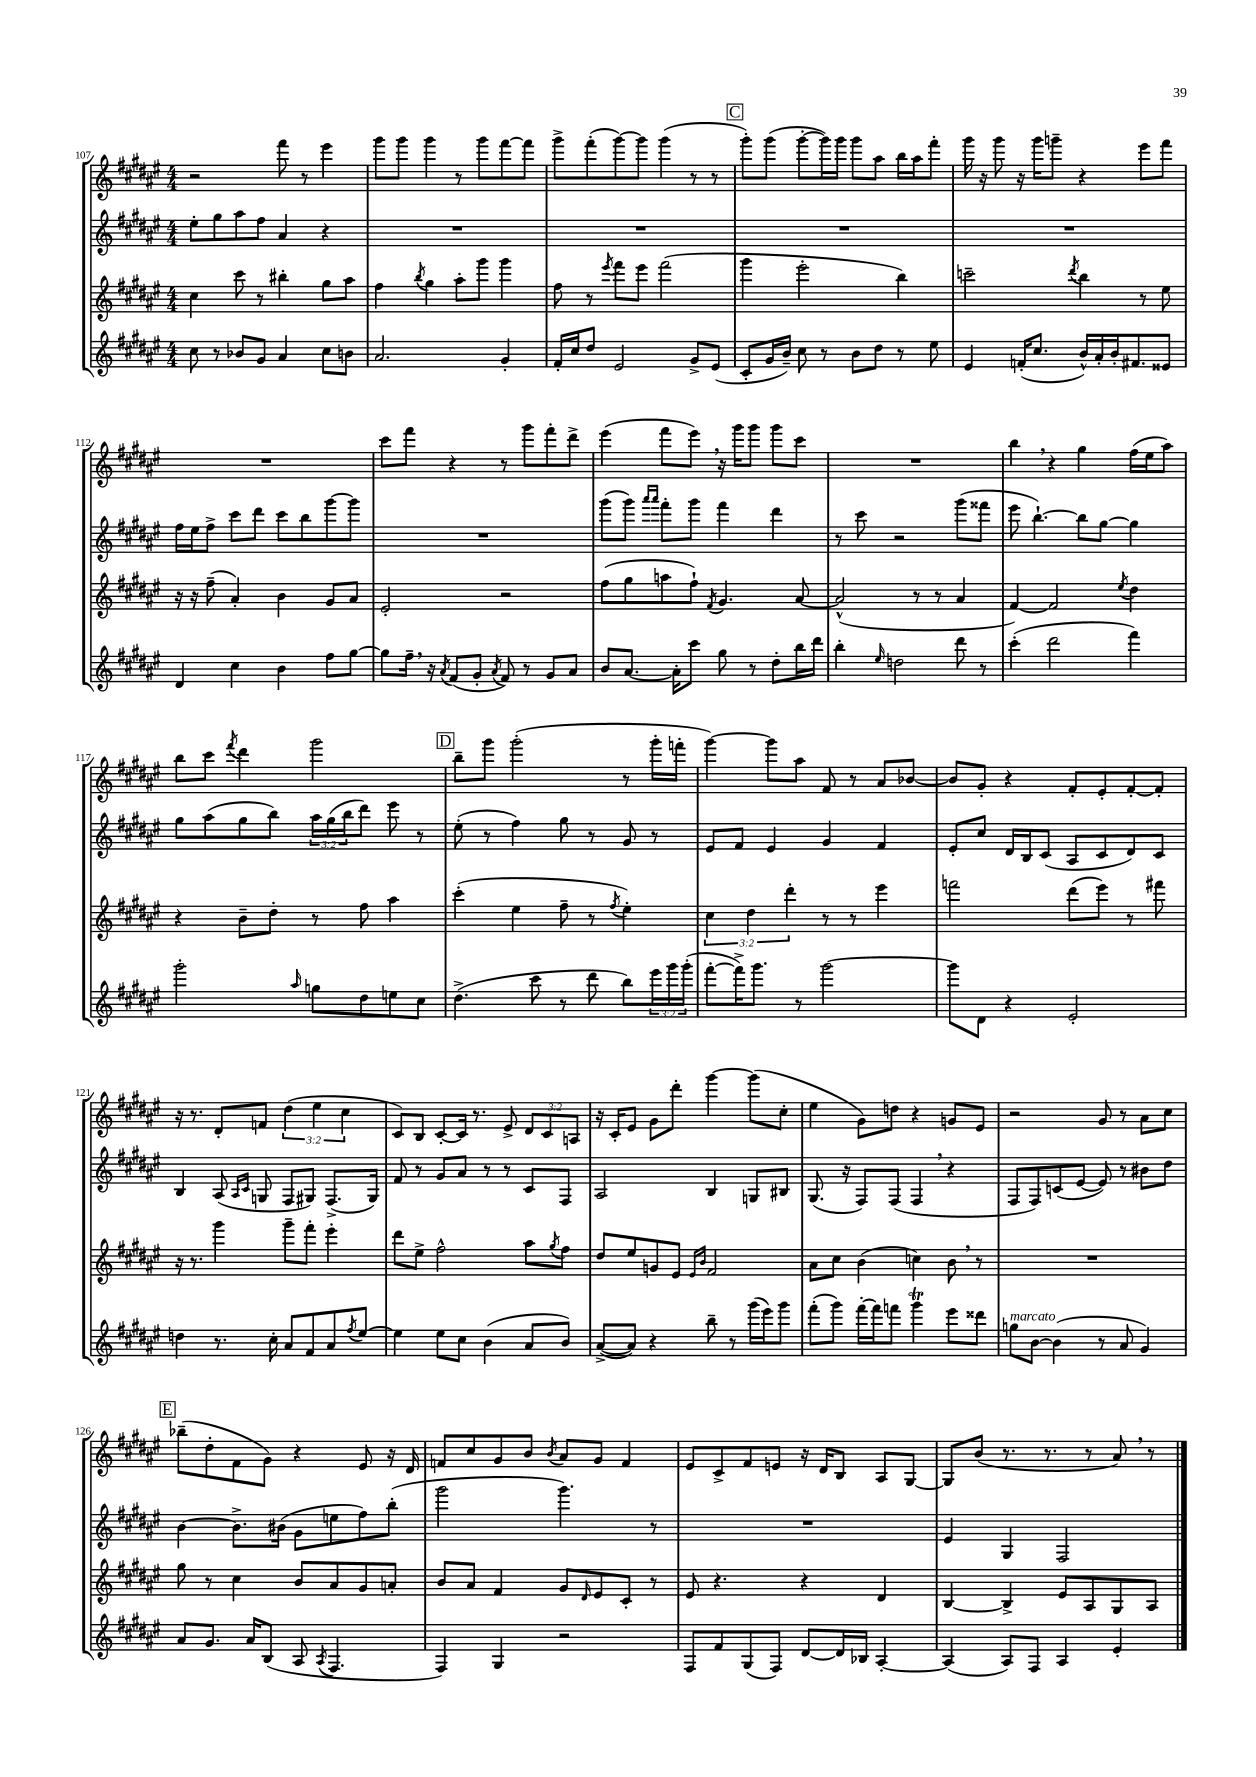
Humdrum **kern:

**kern	**kern	**kern	**kern
*part4	*part3	*part2	*part1
*staff4	*staff3	*staff2	*staff1
*clefG2	*clefG2	*clefG2	*clefG2
*k[f#c#g#d#a#e#]	*k[f#c#g#d#a#e#]	*k[f#c#g#d#a#e#]	*k[f#c#g#d#a#e#]
*M4/4	*M4/4	*M4/4	*M4/4
=107	=107	=107	=107
8cc#\	4cc#\	8ee#'\L	2r
8r	.	8gg#\	.
8b-X/L	8ccc#\	8aa#\	.
8g#/J	8r	8ff#\J	.
4a#/	4bb#X'\	4a#/	8fff#\
.	.	.	8r
8cc#\L	8gg#\L	4r	4eee#\
8bn\J	8aa#\J	.	.
=108	=108	=108	=108
2.a#/	4ff#\	1r	8ggg#\L
.	.	.	8ggg#\J
.	8qbb/	.	.
.	4gg#\	.	4ggg#\
.	8aa#'\L	.	8r
.	8ggg#\J	.	8ggg#\L
4g#'/	4ggg#\	.	[8fff#\
.	.	.	8fff#\J]
=109	=109	=109	=109
16f#'/LL	8ff#\	1r	8ggg#^\L
16cc#/J	.	.	.
8dd#/J	8r	.	(8fff#'\
.	8qeee#/	.	.
2e#/	8fff#\L	.	[8ggg#\)
.	8eee#\J	.	8ggg#\J]
.	(2fff#\	.	(4ggg#\
8g#^/L	.	.	8r
(8e#/J	.	.	8r
!!LO:REH:place=s1:t=C
=110	=110	=110	=110
8c#'/L	4ggg#\	1r	8ggg#'\L)
16g#/L	.	.	(8ggg#\J
16b~/JJ)	.	.	.
8cc#\	2eee#'\	.	[8ggg#'\L
8r	.	.	16ggg#\L])
.	.	.	16ggg#\JJ
8b\L	.	.	8ggg#\L
8dd#\J	.	.	8aa#\J
8r	4bb\)	.	16bb\LL
.	.	.	16aa#\J
8ee#\	.	.	8fff#'\J
=111	=111	=111	=111
4e#/	2cccn~\	1r	16ggg#\
.	.	.	16r
.	.	.	8ggg#\
(16fn'/KL	.	.	16r
8.cc#/J	.	.	16ggg#\KL
.	.	.	8gggn~\J
.	8qddd#/	.	.
16b^^/LL)	4bb\	.	4r
16a#'/	.	.	.
16b'/J	.	.	.
8.f#X/	.	.	.
.	8r	.	8eee#\L
8e##X/J	8ee#\	.	8fff#\J
!!LO:LB:g=z
=112	=112	=112	=112
4d#/	16r	16ff#\LL	1r
.	16r	16ee#\J	.
.	(8ff#~\	8ff#^\J	.
4cc#\	4a#'/)	8ccc#\L	.
.	.	8ddd#\J	.
4b\	4b\	8ccc#\L	.
.	.	8bb\	.
8ff#\L	8g#/L	[8ggg#\	.
[8gg#\J	8a#/J	8ggg#\J]	.
=113	=113	=113	=113
8gg#\L]	2e#'/	1r	8ccc#\L
16ff#~,\Jk	.	.	8fff#\J
16r	.	.	.
8qa#/	.	.	.
(8f#/L	.	.	4r
8g#'/J	.	.	.
8qa#/	.	.	.
8f#/)	2r	.	8r
8r	.	.	8ggg#\L
8g#/L	.	.	8fff#'\
8a#/J	.	.	8ddd#^\J
=114	=114	=114	=114
8b/L	(8ff#\L	(8ggg#\L	(4eee#\
[8.a#/J	8gg#\	8ggg#\J)	.
.	.	16qqaaa#/LL	.
.	.	16qqaaa#/JJ	.
.	8aan\	8fff#'\L	8fff#\L
16a#'\KL]	.	.	.
8ccc#\J	8ff#`\J)	8ggg#\J	8eee#,\J)
.	8qf#/	.	.
8gg#\	4.g#/	4fff#\	16r
.	.	.	16ggg#\KL
8r	.	.	8ggg#\J
8dd#'\L	.	4ddd#\	8ggg#\L
16bb\L	[8a#/	.	8ccc#\J
16ddd#\JJ	.	.	.
=115	=115	=115	=115
4bb'\	(2a#^^/]	8r	1r
.	.	8ccc#\	.
16qqee#/	.	.	.
2ddn\	.	2r	.
.	8r	.	.
.	8r	.	.
8ddd#\	4a#/	(8ggg#\L	.
8r	.	8fff##X\J	.
=116	=116	=116	=116
(4ccc#'\	[4f#/)	8eee#\	4bb,\
.	.	[4.bb`\)	.
2ddd#\	2f#/]	.	4r
.	.	8bb\L]	4gg#\
.	.	[8gg#\J	.
.	8qee#/	.	.
4fff#\)	4dd#\	4gg#\]	(16ff#\LL
.	.	.	16ee#\J
.	.	.	8aa#\J)
!!LO:LB:g=z
=117	=117	=117	=117
2ggg#'\	4r	8gg#\L	8bb\L
.	.	(8aa#\	8ccc#\J
.	.	.	8qfff#/
.	8b~\L	8gg#\	4ddd#\
.	8dd#'\J	8bb\J)	.
16qqaa#/	.	.	.
8ggn\L	8r	24aa#\LL	2ggg#\
.	.	(24gg#\	.
.	.	24bb\J	.
8dd#\	8ff#\	8ddd#\J)	.
8een\	4aa#\	8eee#\	.
8cc#\J	.	8r	.
!!LO:REH:place=s1:t=D
=118	=118	=118	=118
(4.dd#^\	(4ccc#'\	(8ee#'\	8bb~\L
.	.	8r	8ggg#\J
.	4ee#\	4ff#\)	(2ggg#'\
8ccc#\	.	.	.
8r	8ff#~\	8gg#\	.
8ddd#\	8r	8r	.
.	8qff#/	.	.
8bb\L)	4ee#'\)	8g#/	8r
24eee#\L	.	8r	16ggg#'\LL
24ggg#\	.	.	.
.	.	.	16fffn'\JJ
(24ggg#'\JJ	.	.	.
=119	=119	=119	=119
[8fff#'\L	6cc#\	8e#/L	[4ggg#\)
16fff#^\K])	.	8f#/J	.
.	6dd#\	.	.
8.ggg#\J	.	.	.
.	.	4e#/	8ggg#\L]
.	6ddd#'\	.	.
8r	.	.	8aa#\J
[2ggg#\	8r	4g#/	8f#/
.	8r	.	8r
.	4eee#\	4f#/	8a#/L
.	.	.	[8b-X/J
=120	=120	=120	=120
8ggg#\L]	2fffn\	8e#'/L	8b-/L]
8d#\J	.	8cc#/J	8g#'/J
4r	.	16d#/LL	4r
.	.	16B/J	.
.	.	(8c#/J	.
2e#'/	(8ddd#\L	8A#/L	8f#'/L
.	8eee#\J)	8c#/	8e#'/
.	8r	8d#/)	[8f#'/
.	8fff#X\	8c#/J	8f#'/J]
!!LO:LB:g=z
=121	=121	=121	=121
4ddn\	16r	4B/	16r
.	8.r	.	8.r
8.r	4ggg#\	(8A#/	8d#'/L
.	.	16qqA#/LL	.
.	.	16qqc#/JJ	.
.	.	8Gn/	8fn/J
16cc#'\	.	.	.
8a#/L	8ggg#~\L	8F#/L	(6dd#\
8f#/	8fff#'\J	8G#X/J)	.
.	.	.	6ee#\
8a#/	4eee#'\	(8.F#^/L	.
.	.	.	6cc#\
8qff#/	.	.	.
[8ee#/J	.	.	.
.	.	16G#/Jk)	.
=122	=122	=122	=122
4ee#\]	8ddd#\L	8f#/	8c#/L)
.	8ee#^\J	8r	8B/J
8ee#\L	2ff#^^\	8g#/L	[8c#'/L
8cc#\J	.	8a#/J	16c#/Jk]
.	.	.	8.r
(4b\	.	8r	.
.	.	8r	8e#^/
8a#/L	8aa#\L	8c#/L	12d#/L
.	.	.	12c#/
.	8qgg#/	.	.
8b/J)	8ff#\J	8F#/J	.
.	.	.	12An/J
=123	=123	=123	=123
([8a#^/L	8dd#/L	2A#/	16r
.	.	.	16c#'/KL
8a#/J])	8ee#/	.	8e#/J
4r	8gn/	.	8g#\L
.	8e#/J	.	8ddd#'\J
.	16qqe#/LL	.	.
.	16qqb/JJ	.	.
8bb~\	2f#/	4B/	[4ggg#\
8r	.	.	.
(16ggg#\LL	.	8Gn/L	(8ggg#\L]
16eee#\J)	.	.	.
8ggg#\J	.	8B#X/J	8cc#'\J
=124	=124	=124	=124
(8fff#'\L	8a#\L	(8.G#/	4ee#\
8ggg#\J)	8cc#\J	.	.
.	.	16r	.
[16fff#'\LL	(4b\	8F#/L)	8g#\L)
16fff#\J]	.	.	.
8fffn\J	.	(8F#/J	8ddn\J
4ggg#T\	4ccn\)	4F#,/	4r
8eee#\L	8b,\	4r	8gn/L
8ddd##X\J	8r	.	8e#/J
=125	=125	=125	=125
!LO:TX:a:i:t=marcato	!	!	!
8ggn\L	1r	8F#/L	2r
[8b\J	.	8F#/)	.
(4b\]	.	(8cn/	.
.	.	[8e#/J	.
8r	.	8e#/])	8g#/
8a#/	.	8r	8r
4g#/)	.	8b#X\L	8a#\L
.	.	8dd#\J	8cc#\J
!!LO:LB:g=z
!!LO:REH:place=s1:t=E
=126	=126	=126	=126
8a#/L	8gg#\	[4b\	(8bb-X~\L
8.g#/J	8r	.	8dd#'\
.	4cc#\	8.b^\L]	8f#\
16a#/KL	.	.	.
(8B/J	.	.	8g#\J)
.	.	(16b#X\Jk	.
8A#/	8b/L	8g#\L	4r
8qA#/	.	.	.
4.F#/	8a#/	8een\	.
.	8g#/	8ff#\)	8e#/
.	8an'/J	(8bb'\J	16r
.	.	.	16d#/
=127	=127	=127	=127
4F#/)	8b/L	2ggg#\	8fn/L
.	8a#/J	.	8cc#/
4G#/	4f#/	.	8g#/
.	.	.	8b/J
.	.	.	8qb/
2r	8g#/L	4.ggg#\)	8a#/L
.	16qqd#/	.	.
.	8e#/	.	8g#/J
.	8c#'/J	.	4f/
.	8r	8r	.
=128	=128	=128	=128
8F#/L	8e#/	1r	8e#/L
8f#/	4.r	.	8c#^/
(8G#/	.	.	8f#/
8F#/J)	.	.	8en/J
[8d#/L	4r	.	16r
.	.	.	16d#/KL
16d#/L]	.	.	8B/J
16B-X/JJ	.	.	.
[4A#'/	4d#/	.	8A#/L
.	.	.	[8G#/J
=129	=129	=129	=129
(4A#/]	[4B/	4e#/	8G#/L]
.	.	.	(8b/J
8A#/L)	4B^/]	4G#/	8.r
8F#/J	.	.	.
.	.	.	8.r
4A#/	8e#/L	2F#/	.
.	8A#/	.	8r
4e#'/	8G#/	.	8a#,/)
.	8A#/J	.	8r
==	==	==	==
*-	*-	*-	*-
